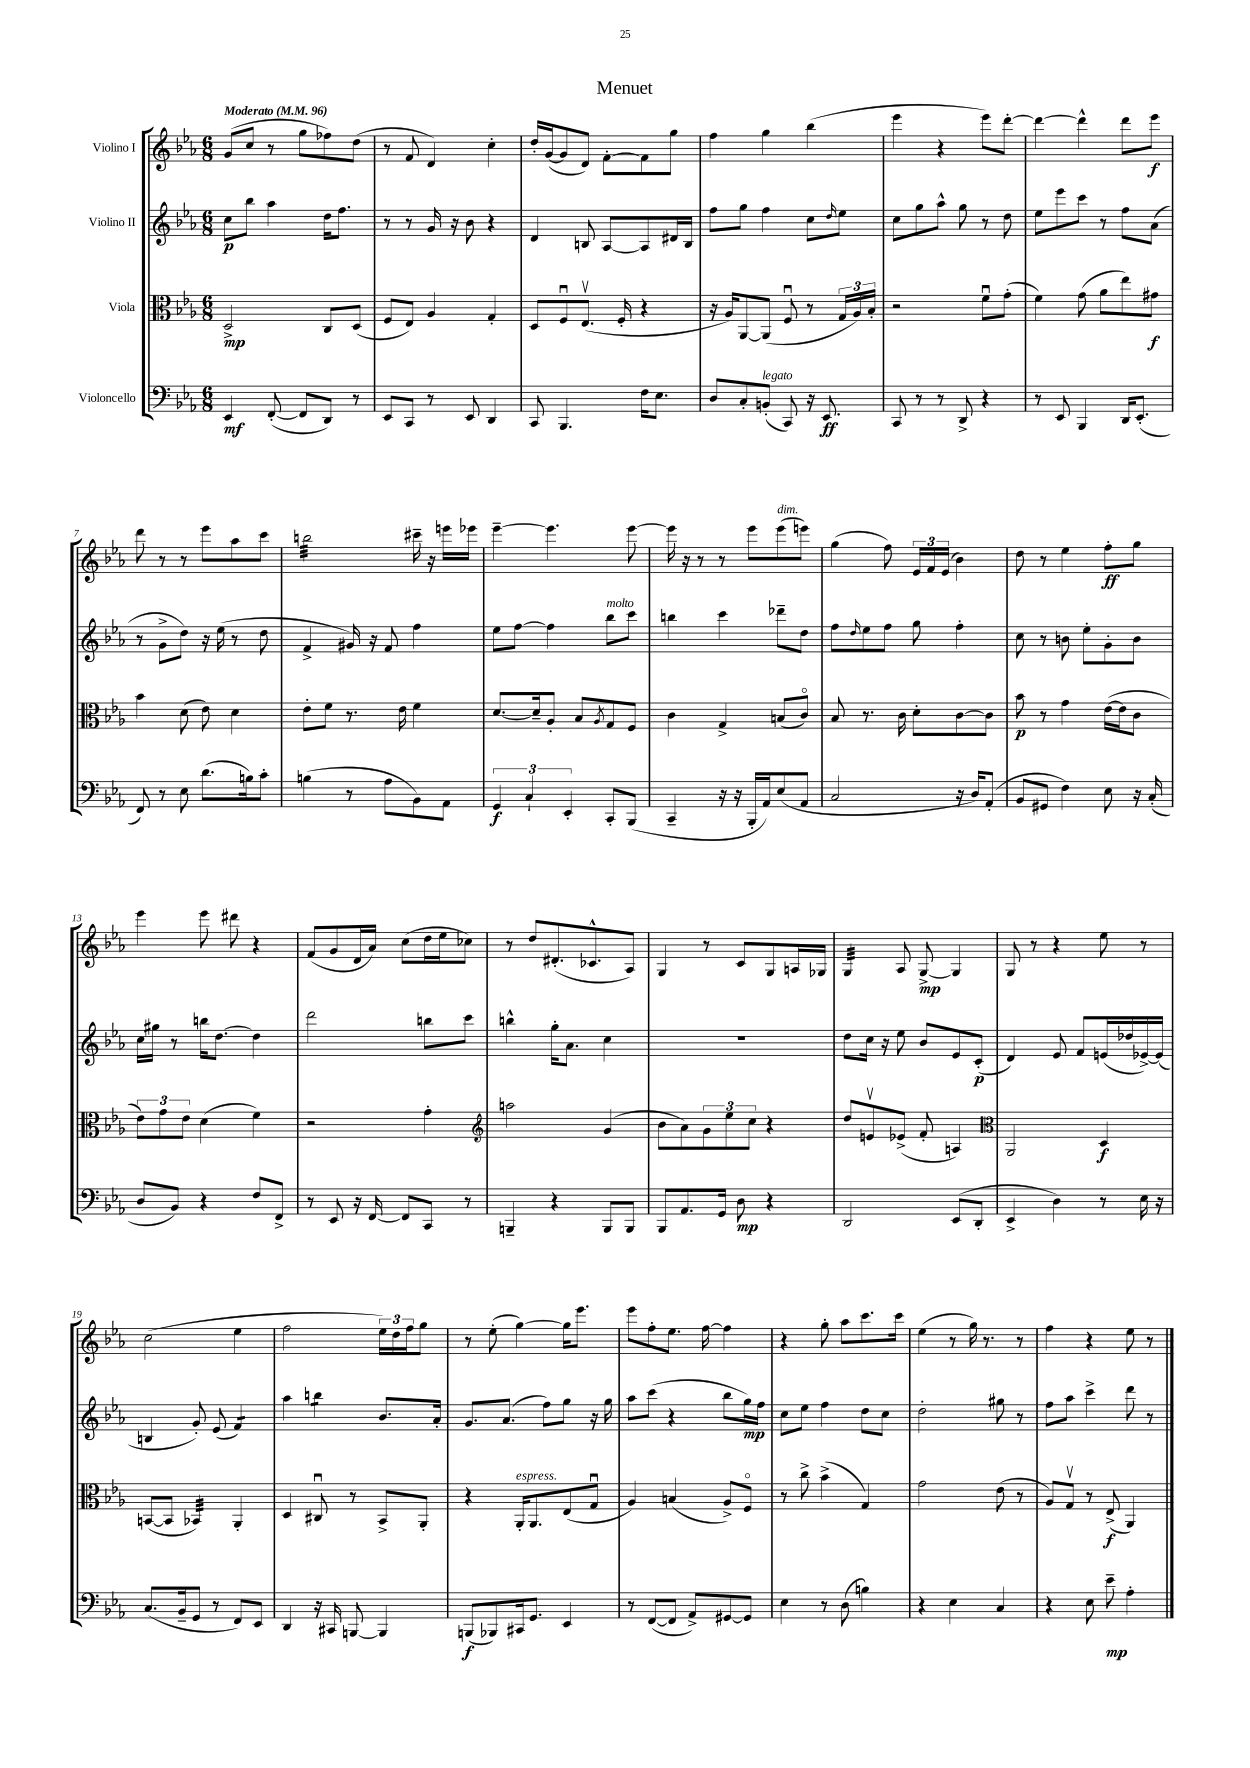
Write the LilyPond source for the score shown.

\header { title = "Menuet" }
<<
\new StaffGroup <<
\new Staff = "s0" \with { instrumentName = "Violino I" } {
    \clef treble \key ees \major \numericTimeSignature \time 6/8 \tempo "Moderato" 4 = 96
    g'8( c''8 r8 g''8 fes''8) d''8( |
    r8 f'8 d'4) c''4-. |
    d''16-. g'16~( g'8 d'8) f'8~-. f'8 g''8 |
    f''4 g''4 bes''4( |
    ees'''4 r4 ees'''8) d'''8~-. |
    d'''4~ d'''4-^ d'''8 ees'''8\f |
    d'''8 r8 r8 ees'''8 aes''8 c'''8 |
    b''2:32 cis'''16-- r16 e'''16 ees'''16 |
    ees'''4~-- ees'''4. ees'''8~ |
    ees'''16 r16 r8 r8 ees'''8 ees'''8^\markup { \italic "dim." }( e'''8) |
    g''4( f''8) \tuplet 3/2 { ees'16 f'16 ees'16( } bes'4) |
    d''8 r8 ees''4 f''8-.\ff g''8 |
    ees'''4 ees'''8 dis'''8 r4 |
    f'8( g'8 d'16 aes'16) c''8( d''16 ees''16 ces''8) |
    r8 d''8 dis'8.-.( ces'8.-^ aes8) |
    g4 r8 c'8 g8 a16 ges16 |
    g4:32 aes8 g8~->\mp g4 |
    g8 r8 r4 ees''8 r8 |
    c''2( ees''4 |
    f''2 \tuplet 3/2 { ees''16) d''16 f''16 } g''8 |
    r8 ees''8-.( g''4~) g''16 ees'''8. |
    ees'''8 f''8-. ees''8. f''16~ f''4 |
    r4 g''8-. aes''8 c'''8. c'''16 |
    ees''4( r8 g''16) r8. r8 |
    f''4 r4 ees''8 r8 \bar "|." |
}
\new Staff = "s1" \with { instrumentName = "Violino II" } {
    \clef treble \key ees \major \numericTimeSignature \time 6/8
    c''8\p bes''8 aes''4 d''16 f''8. |
    r8 r8 g'16 r16 bes'8 r4 |
    d'4 b8 aes8~ aes8 dis'16 b16 |
    f''8 g''8 f''4 c''8 \grace { d''16 } ees''8 |
    c''8 g''8 aes''8-^ g''8 r8 d''8 |
    ees''8 ees'''8 c'''8 r8 f''8 aes'8( |
    r8 g'8-> d''8) r16 ees''16( r8 d''8 |
    f'4-> gis'16) r16 f'8 f''4 |
    ees''8 f''8~ f''4 bes''8^\markup { \italic "molto" } c'''8 |
    b''4 c'''4 des'''8-- d''8 |
    f''8 \grace { d''16 } ees''8 f''8 g''8 f''4-. |
    c''8 r8 b'8 ees''8-. g'8-. b'8 |
    c''16 gis''16 r8 b''16 d''8.~ d''4 |
    d'''2 b''8 c'''8 |
    b''4-^ g''16-. aes'8. c''4 |
    r2. |
    d''8 c''16 r16 ees''8 bes'8 ees'8 c'8-.\p( |
    d'4) ees'8 f'8 e'16( des''16 ees'16~->) ees'16( |
    b4 g'8-.) ees'8( f'4:8) |
    aes''4 b''4:8 bes'8. aes'16-. |
    g'8. aes'8.( f''8) g''8 r16 g''16 |
    aes''8 c'''8( r4 bes''8 g''16\mp) f''16 |
    c''8 ees''8 f''4 d''8 c''8 |
    d''2-. gis''8 r8 |
    f''8 aes''8 c'''4-> d'''8 r8 \bar "|." |
}
\new Staff = "s2" \with { instrumentName = "Viola" } {
    \clef alto \key ees \major \numericTimeSignature \time 6/8
    d2->\mp c8 d8( |
    f8 ees8) aes4 g4-. |
    d8 f8\downbow ees8.\upbow( f16-. r4 |
    r16 aes16) aes,8~ aes,8( f8\downbow r8 \tuplet 3/2 { g16 aes16) bes16-. } |
    r2 f'8\downbow g'8-.( |
    f'4) g'8( aes'8 ees''8) gis'8\f |
    bes'4 d'8( ees'8) d'4 |
    ees'8-. f'8 r8. ees'16 f'4 |
    d'8.~ d'16-- aes8-. bes8 \acciaccatura { aes8 } g8 f8 |
    c'4 g4-> b8( c'8\flageolet) |
    bes8 r8. c'16 d'8-. c'8~ c'8 |
    bes'8\p r8 g'4 ees'16~( ees'16 c'8 |
    \tuplet 3/2 { ees'8) g'8 ees'8 } d'4( f'4) |
    r2 g'4-. |
    \clef treble a''2 g'4( |
    bes'8 aes'8) \tuplet 3/2 { g'8 ees''8 c''8 } r4 |
    d''8 e'8\upbow ees'8->( f'8-. a4) |
    \clef alto aes,2 d4\f |
    b,8~( b,8 bes,4:32) aes,4-. |
    d4 cis8\downbow r8 bes,8-> aes,8-. |
    r4 aes,16-.^\markup { \italic "espress." } aes,8. ees8( g8\downbow |
    aes4) b4( aes8->) f8\flageolet |
    r8 c''8-> bes'4->( g4) |
    g'2 ees'8( r8 |
    aes8) g8\upbow r8 ees8->\f( aes,4) \bar "|." |
}
\new Staff = "s3" \with { instrumentName = "Violoncello" } {
    \clef bass \key ees \major \numericTimeSignature \time 6/8
    ees,4\mf f,8~-.( f,8 d,8) r8 |
    ees,8 c,8 r8 ees,8 d,4 |
    c,8 bes,,4. f16 ees8. |
    d8 c8-. b,8-.^\markup { \italic "legato" }( c,8) r16 ees,8.\ff |
    c,8 r8 r8 d,8-> r4 |
    r8 ees,8 bes,,4 d,16 ees,8.-.( |
    f,8) r8 ees8 d'8.( b16) c'8-. |
    b4( r8 aes8 bes,8) aes,8 |
    \tuplet 3/2 { g,4\f c4-! ees,4-. } c,8-. bes,,8( |
    c,4-- r16 r16 bes,,16-. aes,16) ees8( aes,8 |
    c2 r16 d16) aes,8-.( |
    bes,8 gis,8 f4) ees8 r16 c16-.( |
    d8 bes,8) r4 f8 f,8-> |
    r8 ees,8 r16 f,16~ f,8 c,8 r8 |
    b,,4-- r4 b,,8 b,,8 |
    bes,,8 aes,8. g,16 d8\mp r4 |
    d,2 ees,8( d,8-. |
    ees,4-> d4) r8 ees16 r16 |
    c8.( bes,16-- g,8 r8 f,8) ees,8 |
    d,4 r16 cis,16 b,,8~ b,,4 |
    b,,8\f( bes,,8) cis,16 g,8. ees,4 |
    r8 f,8~( f,8 aes,8->) gis,8~ gis,8 |
    ees4 r8 d8( b4) |
    r4 ees4 c4 |
    r4 ees8 ees'8--\mp aes4-. \bar "|." |
}
>>
>>
